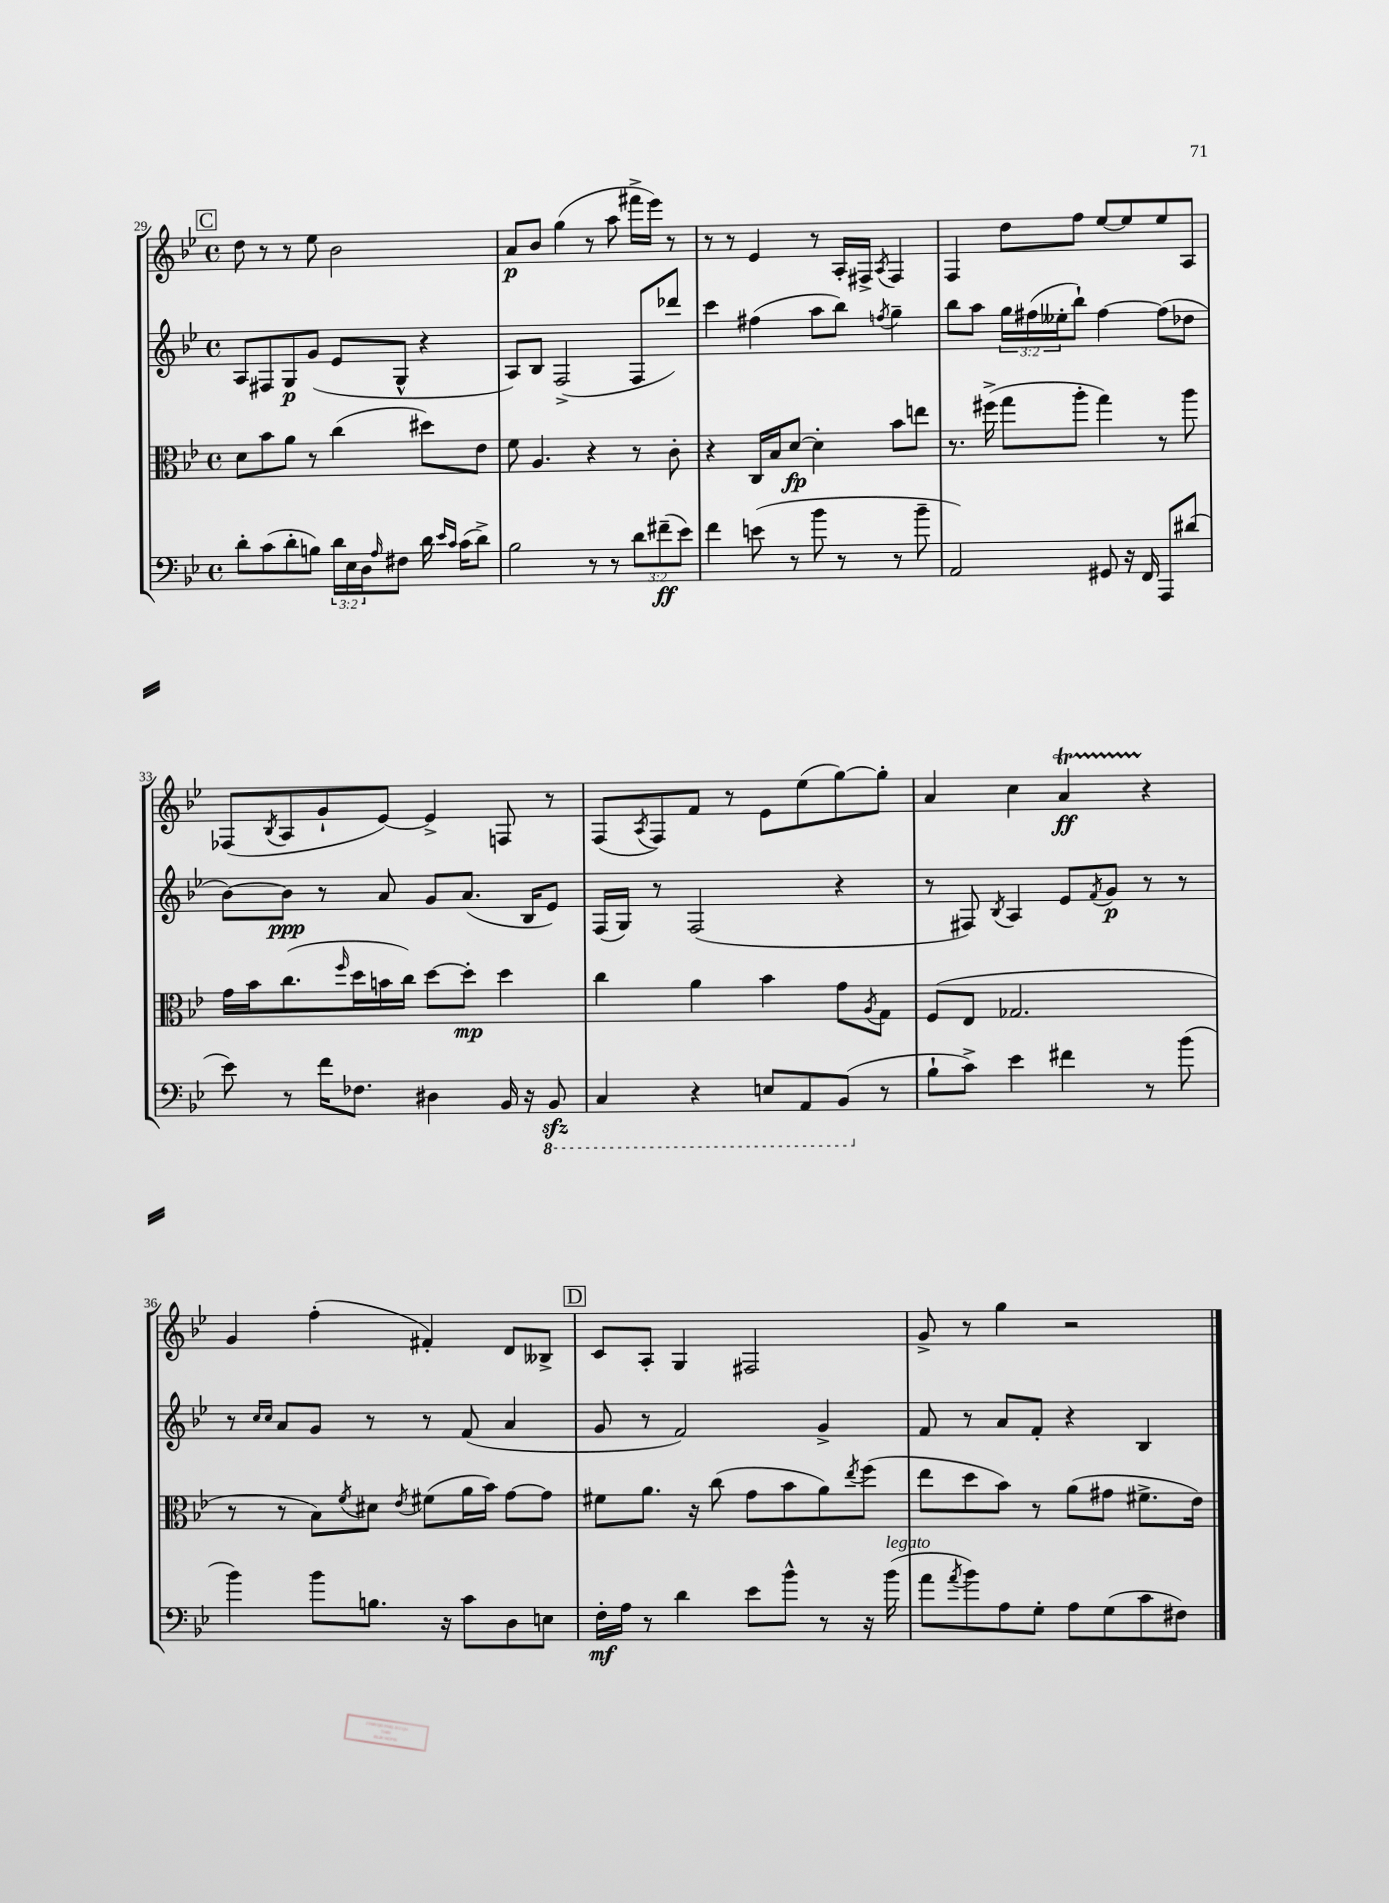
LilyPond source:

<<
\new StaffGroup <<
\new Staff = "s0" {
    \clef treble \key bes \major \defaultTimeSignature \time 4/4
    \mark \markup { \box "C" } d''8 r8 r8 ees''8 bes'2 |
    a'8\p bes'8 g''4( r8 a''8 fis'''16-> ees'''16) r8 |
    r8 r8 ees'4 r8 a16-. fis16-> \acciaccatura { a8 } fis4 |
    f4 d''8 f''8 ees''8~ ees''8 ees''8 a8 |
    fes8( \acciaccatura { bes8 } a8 g'8-! ees'8~) ees'4-> f8 r8 |
    f8( \acciaccatura { a8 } f8) f'8 r8 ees'8 ees''8( g''8~) g''8-. |
    a'4 c''4 a'4\startTrillSpan\ff r4\stopTrillSpan |
    g'4 f''4-.( fis'4-.) d'8 beses8-> |
    \mark \markup { \box "D" } c'8 a8-. g4 fis2 |
    g'8-> r8 g''4 r2 \bar "|." |
}
\new Staff = "s1" {
    \clef treble \key bes \major \defaultTimeSignature \time 4/4 \override Staff.TupletNumber.text = #tuplet-number::calc-fraction-text
    \mark \markup { \box "C" } a8 fis8 g8\p g'8( ees'8 g8-^ r4 |
    a8) bes8 f2->( f8 des'''8) |
    c'''4 fis''4( a''8 bes''8) \acciaccatura { f''8 } g''4-- |
    bes''8 a''8 \tuplet 3/2 { g''16 fis''16( eeses''16-. } bes''8-!) fis''4~ fis''8( des''8 |
    bes'8~) bes'8\ppp r8 a'8 g'8 a'8.( bes16 ees'8) |
    f16( g16) r8 f2( r4 |
    r8 fis8) \acciaccatura { bes8 } a4 ees'8 \acciaccatura { f'8 } g'8\p r8 r8 |
    r8 \grace { c''16 c''16 } a'8 g'8 r8 r8 f'8( a'4 |
    \mark \markup { \box "D" } g'8 r8 f'2) g'4-> |
    f'8 r8 a'8 f'8-. r4 bes4 \bar "|." |
}
\new Staff = "s2" {
    \clef alto \key bes \major \defaultTimeSignature \time 4/4
    \mark \markup { \box "C" } d'8 bes'8 a'8 r8 c''4( dis''8) ees'8 |
    f'8 a4. r4 r8 c'8-. |
    r4 c16 bes16 d'8~\fp d'4-. bes'8 e''8 |
    r8. fis''16->( g''8 a''8-. g''4) r8 a''8 |
    g'16 bes'16 c''8.( \grace { f''16 } d''16 b'16 c''16) d''8~ d''8-.\mp d''4 |
    c''4 a'4 bes'4 g'8 \acciaccatura { a8 } g8 |
    f8( ees8 ges2. |
    r8 r8 bes8) \acciaccatura { f'8 } dis'8 \acciaccatura { ees'8 } fis'8( a'16 bes'16) g'8~ g'8 |
    \mark \markup { \box "D" } fis'8 a'8. r16 c''8( g'8 bes'8 a'8) \acciaccatura { ees''8 } f''8( |
    ees''8 d''8 bes'8) r8 a'8( gis'8 fis'8.-> ees'16) \bar "|." |
}
\new Staff = "s3" {
    \clef bass \key bes \major \defaultTimeSignature \time 4/4 \override Staff.TupletNumber.text = #tuplet-number::calc-fraction-text
    \mark \markup { \box "C" } d'8-. c'8( d'8-. b8) \tuplet 3/2 { d'16 ees16 d16 } \grace { a16 } fis8 d'16 \grace { ees'16 c'16 } c'16( d'8->) |
    bes2 r8 r8 \tuplet 3/2 { d'8 fis'8--\ff( ees'8) } |
    f'4 e'8( r8 bes'8 r8 r8 bes'8-- |
    a,2) gis,8 r16 f,16 a,,8 dis'8( |
    ees'8) r8 f'16 fes8. dis4 bes,16 r16 \ottava #-1 bes,,8\sfz |
    c,4 r4 e,8 a,,8 bes,,8( \ottava #0 r8 |
    bes8-! c'8->) ees'4 fis'4 r8 bes'8( |
    bes'4) bes'8 b8. r16 c'8 d8 e8 |
    \mark \markup { \box "D" } f16-.\mf a16 r8 d'4 ees'8 bes'8-^ r8 r16 bes'16^\markup { \italic "legato" }( |
    a'8 \acciaccatura { a'8 } bes'8) a8 g8-. a8 g8( c'8 fis8) \bar "|." |
}
>>
>>
\layout { \context { \Score currentBarNumber = #29 } }
